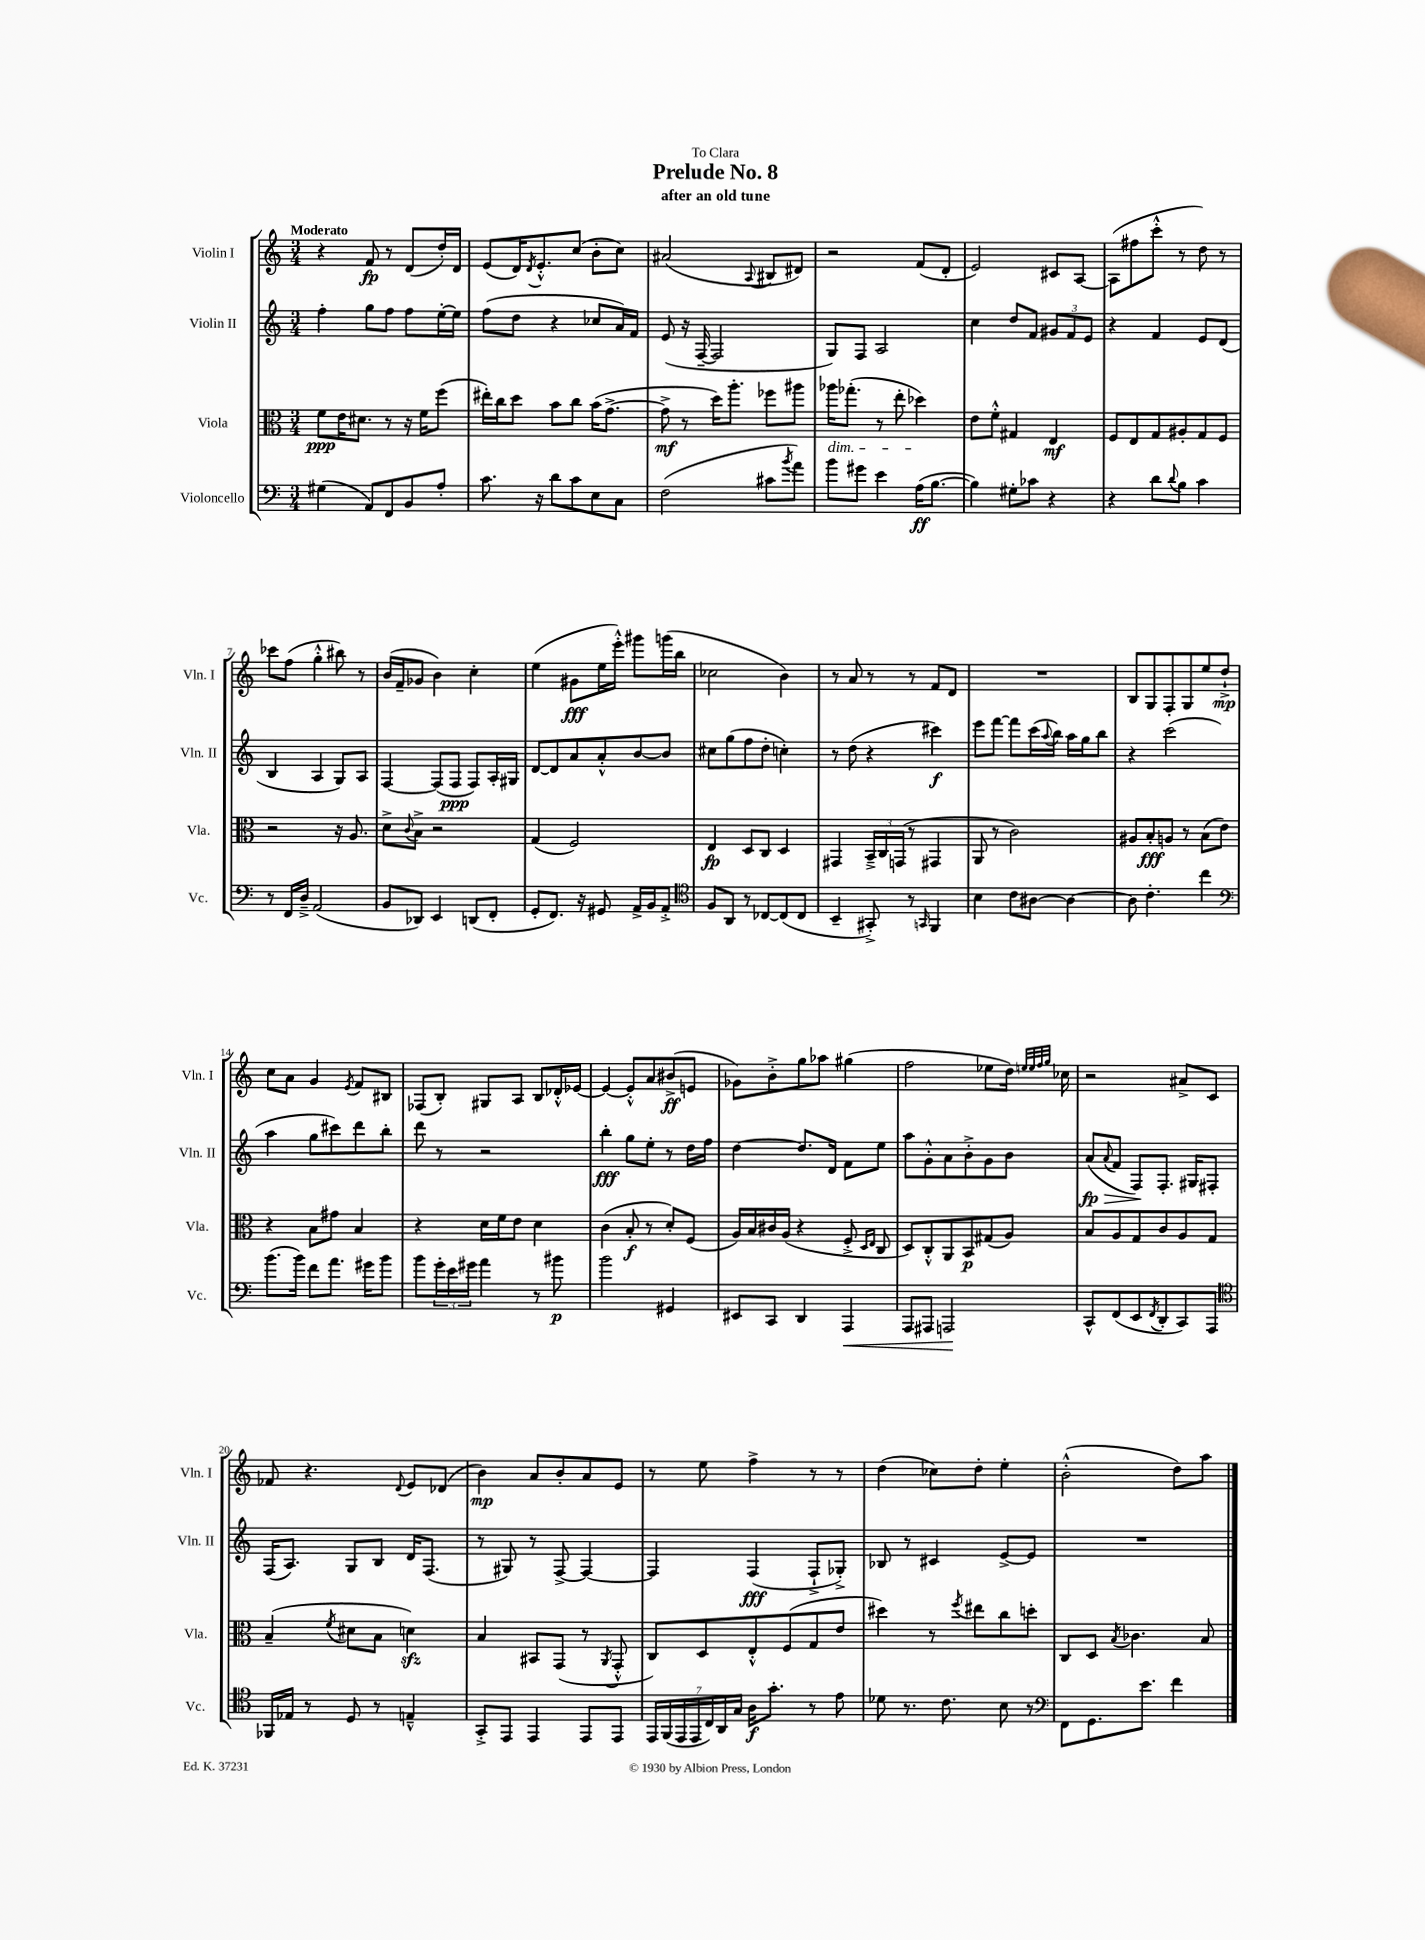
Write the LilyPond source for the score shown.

\header { title = "Prelude No. 8" subtitle = "after an old tune" dedication = "To Clara" }
<<
\new StaffGroup <<
\new Staff = "s0" \with { instrumentName = "Violin I" shortInstrumentName = "Vln. I" } {
    \clef treble \key c \major \numericTimeSignature \time 3/4 \tempo "Moderato"
    r4 f'8\fp r8 d'8( d''16-.) d'16 |
    e'8( d'16) \acciaccatura { d'8 } e'8.-.-^ c''8( b'8-. c''8) |
    ais'2( \appoggiatura { a8 } bis8 dis'8) |
    r2 f'8( d'8-. |
    e'2) cis'8 a8~ |
    a8( fis''8 c'''8-.-^ r8 d''8) r8 |
    ces'''8 f''8( g''4-.-^ bis''8) r8 |
    b'16( f'16-- ges'8 b'4) c''4-. |
    e''4( gis'8\fff e''16 e'''16-.-^) gis'''8 g'''16( b''16 |
    ces''2 b'4) |
    r8 a'8 r8 r8 f'8 d'8 |
    R2. |
    b8 g8 f8-. g8 e''8 d''8-!->\mp |
    c''8 a'8 g'4 \acciaccatura { e'8 } f'8 bis8 |
    fes8( b8-.) gis8 a8 b8 des'16-.-^ ees'16~ |
    ees'4~ ees'8-.-^ a'8 bis'8->\ff( e'8 |
    ges'8) b'8-.-> g''8 aes''8 gis''4( |
    f''2 ees''8 d''16) \grace { e''32 e''32 f''32 g''32 } ces''16 |
    r2 ais'8-> c'8 |
    fes'8 r4. \appoggiatura { d'8 } e'8 des'8( |
    b'4\mp) a'8 b'8-. a'8 e'8 |
    r8 e''8 f''4-> r8 r8 |
    d''4( ces''8) d''8-. e''4-. |
    b'2-.-^( d''8) a''8 \bar "|." |
}
\new Staff = "s1" \with { instrumentName = "Violin II" shortInstrumentName = "Vln. II" } {
    \clef treble \key c \major \numericTimeSignature \time 3/4
    f''4-. g''8 f''8 f''8 e''16~-. e''16 |
    f''8( d''8 r4 ces''8 a'16) f'16 |
    e'8( r16 f16~-- f2 |
    g8) f8 a2 |
    c''4 d''8 f'8 \tuplet 3/2 { gis'8 f'8 e'8 } |
    r4 f'4 e'8 d'8( |
    b4 a4 g8) a8 |
    f4~ f8( f8\ppp f8) a16-. gis16 |
    d'8~ d'8 a'8 a'8-.-^ b'8~ b'8 |
    cis''8 g''8( f''8 d''8-. c''4-.) |
    r8 d''8( r4 cis'''4\f) |
    e'''8 f'''8~ f'''8 c'''16( \appoggiatura { a''8 } b''16) a''16 g''16 b''8 |
    r4 c'''2( |
    a''4 g''8 cis'''8) d'''8 b''8-. |
    d'''8 r8 r2 |
    b''4-.\fff g''8 e''8-. r8 d''16 f''16 |
    d''4~ d''8. d'16 f'8 e''8 |
    a''8 g'8-.-^ a'8 b'8-.-> g'8 b'8 |
    a'8\fp\>( \appoggiatura { a'8 } f'8 f8\!) f8.-. gis16 fis8-. |
    f16( a8.) g8 b8 d'16 f8.( |
    r8 gis8) r8 f8~-> f4~ |
    f4 f4\fff( f8-!-> ges8-.->) |
    bes8 r8 cis'4 e'8~-> e'8 |
    R2. \bar "|." |
}
\new Staff = "s2" \with { instrumentName = "Viola" shortInstrumentName = "Vla." } {
    \clef alto \key c \major \numericTimeSignature \time 3/4
    f'8\ppp e'16 dis'8. r8 r16 f'16 f''8( |
    eis''16-.) c''16 d''8 b'8 c''8 b'16( g'8.~-> |
    g'8->\mf r8 d''16) a''8.-. fes''8 ais''8 |
    aes''16\dim ges''8.-.( r8 e''8-. des''4\!) |
    e'8 f'8-.-^ gis4 e4\mf |
    f8 e8 g8 ais8-. g8 f8 |
    r2 r16 a8. |
    d'8-> \appoggiatura { c'8 } b8-> r2 |
    g4( f2) |
    e4\fp d8 c8 d4 |
    gis,4 \tuplet 3/2 { b,16---> c16 g,16( } r8 gis,4 |
    a,8 r8 c'2) |
    ais8 b8-.\fff a8 r8 b8( e'8) |
    r4 b8 gis'8 b4 |
    r4 d'16 f'16 e'8 d'4 |
    c'4( b8-.\f r8 d'8-.) f8( |
    a16) b16 cis'16 a16( r4 f8-.-> \grace { d16 e16 } c8 |
    d8) c8-.-^ a,8 b,8\p gis8( a8) |
    b8 a8 g8 c'8 a8 g8 |
    b4--( \acciaccatura { f'8 } dis'8 b8 d'4\sfz) |
    b4 bis,8 g,8( r8 \acciaccatura { a,8 } g,8-.-^ |
    c8) d8 e8-.-^ f8( g8 e'8 |
    dis''4) r8 \acciaccatura { f''8 } eis''8 c''8 d''8-. |
    c8 d8 \acciaccatura { b8 } ces'4. b8 \bar "|." |
}
\new Staff = "s3" \with { instrumentName = "Violoncello" shortInstrumentName = "Vc." } {
    \clef bass \key c \major \numericTimeSignature \time 3/4
    gis4( a,8) f,8 b,8 a8-. |
    c'8. r16 d'8 c'8 e8 c8 |
    f2( cis'8 \acciaccatura { b'8 } a'8) |
    b'8 gis'8 e'4 a16\ff( b8.~ |
    b4) gis8-. ces'8 r4 |
    r4 d'8 \appoggiatura { d'8 } b8 c'4 |
    r8 f,16 d16---> a,2( |
    b,8 des,8) e,4 d,8( f,8-. |
    g,8-. f,8.) r16 gis,8 a,16-> b,16 a,8-.-> |
    \clef tenor f8 a,8 r8 ces8~ ces8( ces8 |
    b,4-- gis,8-.->) r8 \grace { g,16 } f,4 |
    b4 c'8 ais8~ ais4~ |
    ais8 c'4.-. c''4 |
    \clef bass b'8.( b'16) f'8 a'8. gis'16 b'8 |
    b'8 \tuplet 3/2 { g'16-. e'16 gis'16 } a'4 r8 bis'8\p |
    b'2 gis,4 |
    eis,8 c,8 d,4 a,,4\< |
    a,,8 ais,,8 a,,2\! |
    c,8-^ f,8( e,8 \acciaccatura { f,8 } d,8-. c,8) a,,8 |
    \clef tenor fes,16 ees16 r8 d8 r8 e4---^ |
    g,8-.-> e,8 e,4 e,8 e,8 |
    \tuplet 7/4 { e,16 f,16( e,16 e,16 c16) a,16 g16 } a16\f g'8.-. r8 e'8 |
    des'8 r8. c'8. b8 r8 |
    \clef bass f,8 g,8. e'8. f'4 \bar "|." |
}
>>
>>
